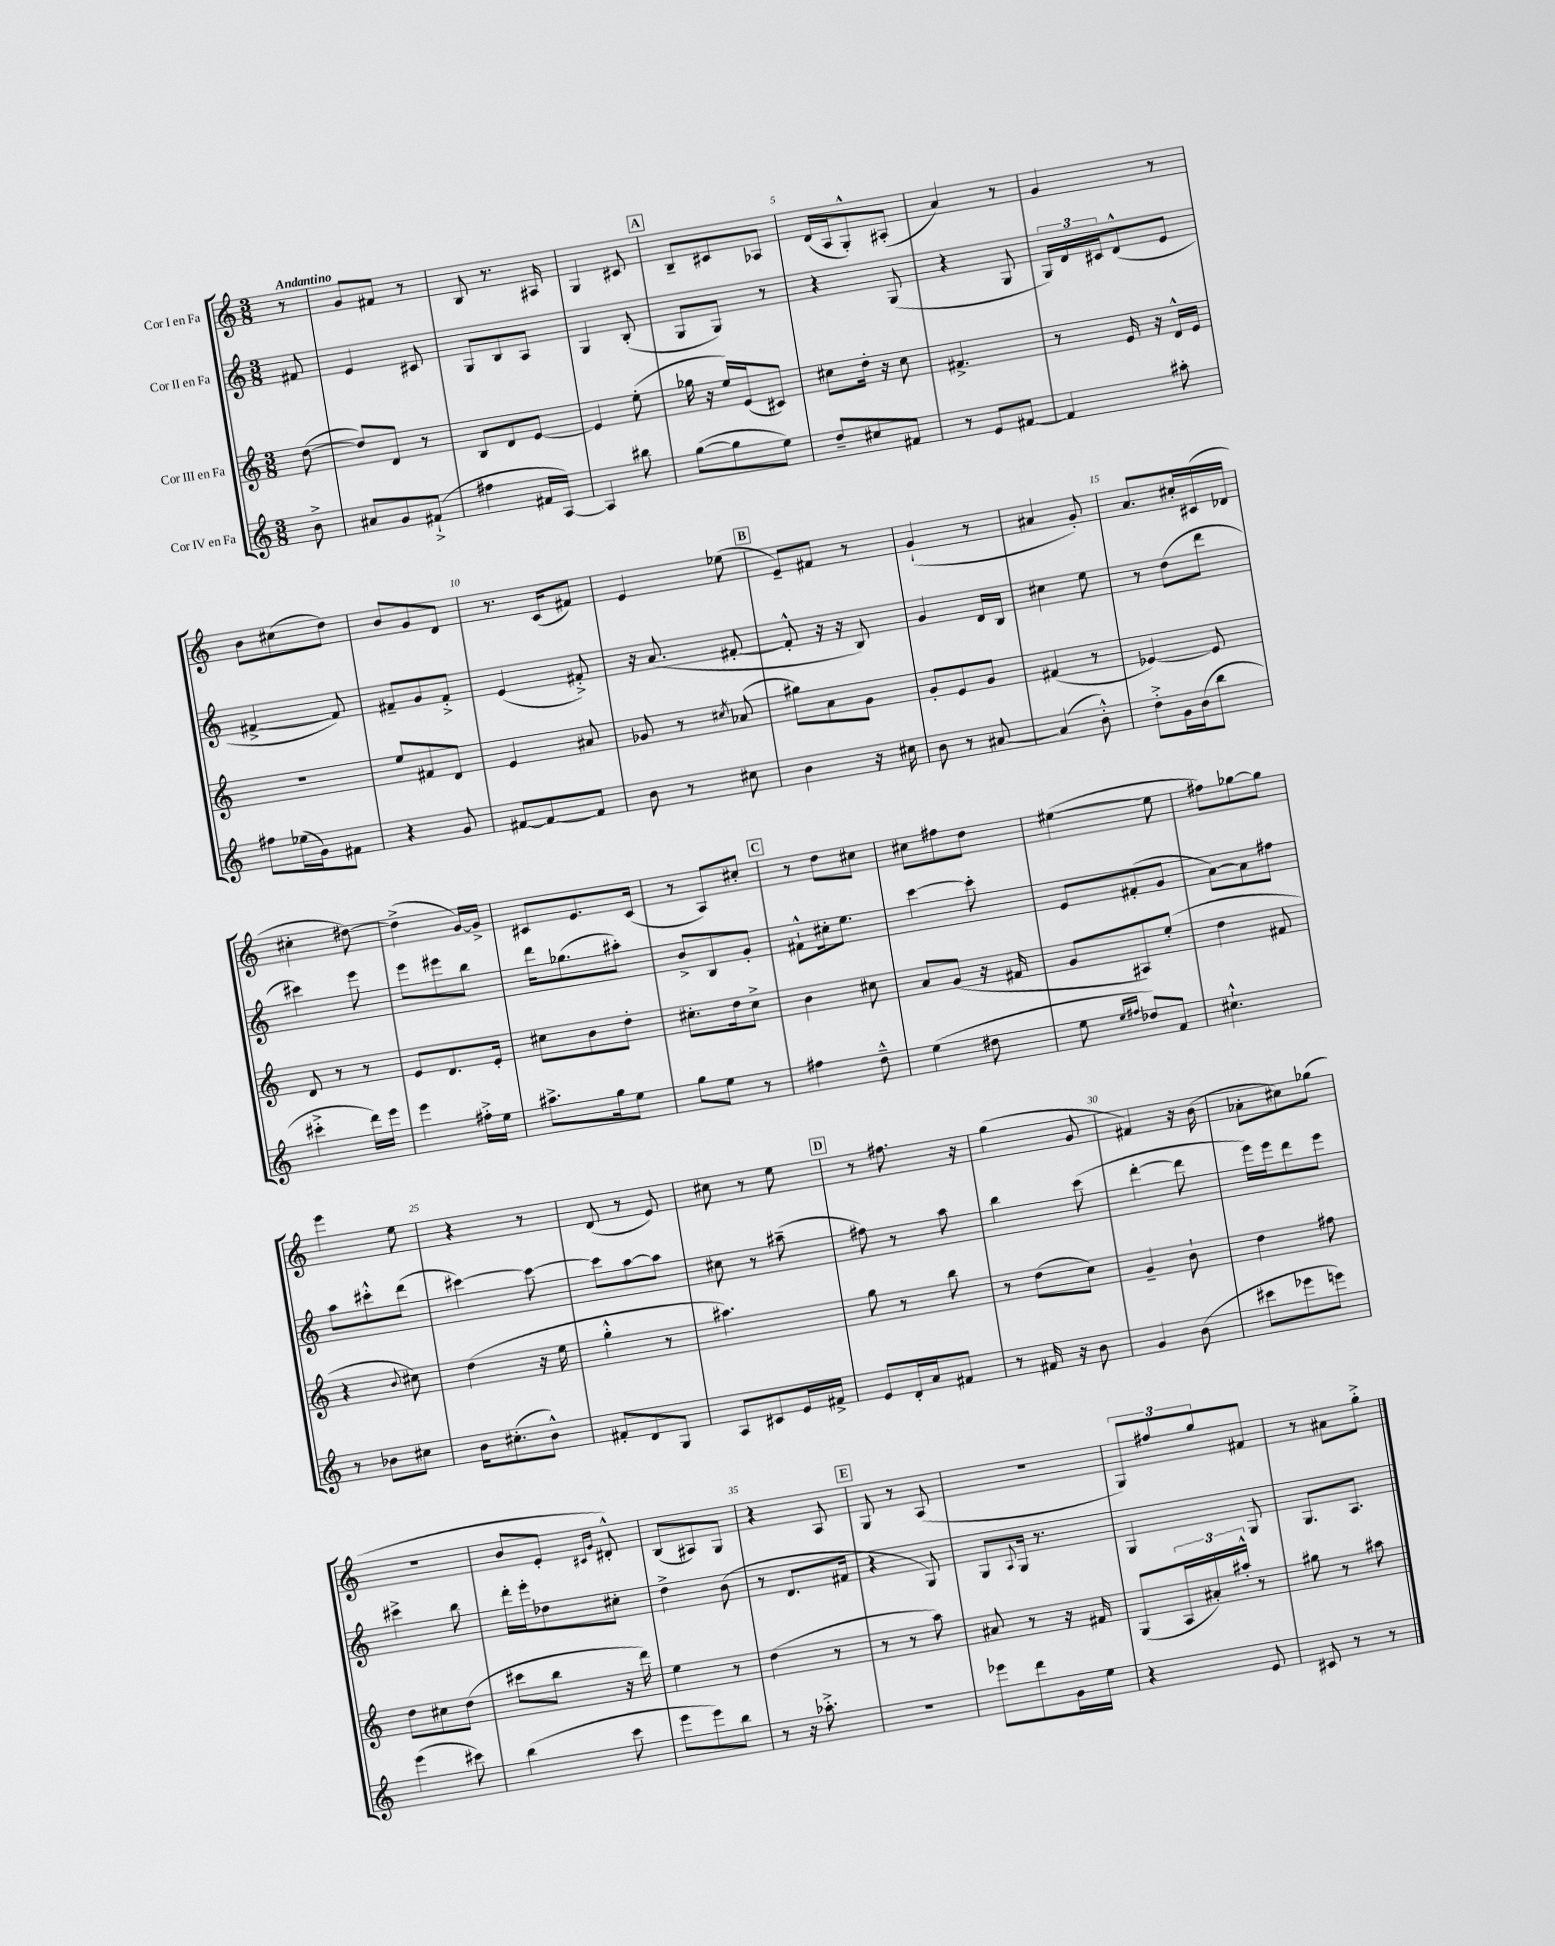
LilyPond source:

<<
\new StaffGroup <<
\new Staff = "s0" \with { instrumentName = "Cor I en Fa" } {
    \clef treble \key c \major \numericTimeSignature \time 3/8 \partial 8 \tempo "Andantino"
    r8 |
    g'8 fis'8 r8 |
    b8 r8. ais16 |
    g4 cis'8 |
    \mark \markup { \box "A" } b8-- cis'8 aes8 |
    d'16( a16 g8-.-^) ais8-.( |
    a'4) r8 |
    g'4 r8 |
    b'8 cis''8( d''8) |
    b'8 g'8 d'8 |
    r8. c'16( fis'8) |
    e'4 ees''8( |
    \mark \markup { \box "B" } e'8--) fis'8 r8 |
    g'4-!( r8 |
    ais'4 g'8-.) |
    a'8. cis''16-. cis'16( des'16 |
    cis''4-. dis''8~) |
    dis''4->( g'16~) g'16-> |
    cis'8 e'8. cis'16( |
    r8 a8) cis''8-. |
    \mark \markup { \box "C" } r8 d''8 cis''8 |
    cis''8 fis''8 d''8 |
    eis''4~( eis''8 |
    fis''8) ges''8~ ges''8 |
    e'''4 e''8 |
    r4 r8 |
    d'8( r8 e'8) |
    cis''8 r8 e''8 |
    \mark \markup { \box "D" } r8 fis''8. r16 |
    g''4( g'8 |
    fis'4) r16 b'16( |
    aes'8-. cis''8) ges''8( |
    R4. |
    b'8 e'8-. \grace { cis'16 g'16 } dis'8-.-^) |
    b8( ais8) g8 |
    r4 a8 |
    \mark \markup { \box "E" } g8 r8 a8( |
    R4. |
    \tuplet 3/2 { g8) fis''8 g''8 } fis'8 |
    r8 ais'8 g''8-.-> \bar "|." |
}
\new Staff = "s1" \with { instrumentName = "Cor II en Fa" } {
    \clef treble \key c \major \numericTimeSignature \time 3/8 \partial 8
    fis'8 |
    e'4 cis'8 |
    g8 b8 a8 |
    g4 b8-.( |
    \mark \markup { \box "A" } g8 g8) r8 |
    r4 g8( |
    r4 g8 |
    \tuplet 3/2 { g16) d'16 cis'16 } d'8-^( e'8 |
    fis'4~-> fis'8) |
    fis'8-- g'8 fis'8-.-> |
    e'4( fis'8-.->) |
    r16 a'8.( fis'8~-. |
    \mark \markup { \box "B" } fis'8-.-^ r16 r16 b8) |
    g'4 d'16 b16 |
    cis''4 e''8 |
    r8 d''8( d'''8 |
    cis'''4) e'''8 |
    e'''8 eis'''8 b''8 |
    d'''16 ges''8.( ais''8-.) |
    b'8-> b8 g'8-. |
    \mark \markup { \box "C" } fis'8-!-^ cis''16-. e''8. |
    c'''4~ c'''8-. |
    e'8 fis'8-.( g'8 |
    a'8~) a'8 fis''8 |
    a''8 cis'''8-.-^ d'''8( |
    cis'''4~) cis'''8~ |
    cis'''8 a''8~ a''8 |
    cis''8 r8 ais''8--( |
    \mark \markup { \box "D" } fis''8) r8 a''8 |
    b''4 c'''8( |
    d'''4~-. d'''8 |
    e'''16) e'''16 d'''8 e'''8 |
    cis'''4-> b''8 |
    d'''16-. e'''16-. des''8 cis''8-. |
    d''4-> b'8( |
    r8 d'8. fis'16 |
    \mark \markup { \box "E" } r4 g8) |
    g8 \appoggiatura { a8 } g16 r8. |
    g4 g8 |
    g8. a8. \bar "|." |
}
\new Staff = "s2" \with { instrumentName = "Cor III en Fa" } {
    \clef treble \key c \major \numericTimeSignature \time 3/8 \partial 8
    d''8~( |
    d''8) d'8 r8 |
    b8 d'8 e'8~ |
    e'4 e''8-.( |
    \mark \markup { \box "A" } ges''16 r16 e''16) e'16( cis'8) |
    cis''8 d''16-. r16 cis''8 |
    fis'4.-> |
    r8 e'16 r16 d'16-^ e'16 |
    R4. |
    e''8 fis'8 d'8 |
    e'4 ais'8 |
    ges'8 r8 \acciaccatura { cis''8 } aes'8( |
    \mark \markup { \box "B" } gis''8) a'8 g'8 |
    g'8-. e'8 g'8 |
    fis'4( r8 |
    ees'4~) ees'8 |
    d'8 r8 r8 |
    e'8 d'8. e'16-. |
    cis''8 b'8 d''8-. |
    cis''8.-. d''16 cis''8-> |
    \mark \markup { \box "C" } b'4 cis''8 |
    a'8 g'8( r16 fis'16 |
    g'8 ais8) e''8-.( |
    d''4 fis'8 |
    r4 \appoggiatura { b'8 } cis''8) |
    d''4( r16 e''16 |
    g''4-.-^ r8 |
    ais''4.) |
    \mark \markup { \box "D" } g''8 r8 b''8 |
    r8 d''8( c''8) |
    g'4-- b'8-! |
    d''4 fis''8 |
    d''8 cis''8 d''8( |
    cis'''8 b''8 r16 d'''16) |
    e''4 r8 |
    d''4( r8 |
    \mark \markup { \box "E" } r8 r8 a''8) |
    ais'8 r8 r16 fis'16 |
    g8( \tuplet 3/2 { a16 ais'16-.) ais''16-.-^ } r8 |
    gis''8 r8 ais''8 \bar "|." |
}
\new Staff = "s3" \with { instrumentName = "Cor IV en Fa" } {
    \clef treble \key c \major \numericTimeSignature \time 3/8 \partial 8
    b'8-> |
    ais'8 g'8 fis'8-!->( |
    fis''4 fis'16 a16~) |
    a4 bis''8 |
    \mark \markup { \box "A" } g''8~( g''8 e''8) |
    d''8-- cis''8 fis'8 |
    r8 e'8 fis'8~ |
    fis'4 ais''8-. |
    fis''8 ees''16( g'16) fis'8 |
    r4 g'8 |
    fis'8~ fis'8~ fis'8 |
    b'8 r8 cis''8 |
    \mark \markup { \box "B" } b'4 r16 cis''16 |
    b'8 r8 ais'8~ |
    ais'4( b'8-.-^) |
    d''8-.-> g'16 b'16( b''8 |
    cis'''4-.-> d'''16) e'''16 |
    e'''4 fis''16-.-> e''16 |
    ais''8.-> g''16 e''8 |
    g''8 e''8 r8 |
    \mark \markup { \box "C" } fis''4 d''8---^ |
    e''4( dis''8 |
    e''8 \grace { e''16 fis''16 } des''8) f'8 |
    cis''4.-!-^ |
    r8 bes'8 cis''8 |
    b'16 cis''8.-.( b'8-^) |
    fis'8-. d'8 g8 |
    a8 cis'8 e'16 fis'16-> |
    \mark \markup { \box "D" } e'8 d'16-. a'16 fis'8 |
    r8 fis'16 r16 b'8 |
    g'4 b'8( |
    cis'''8 ees'''8 e'''8) |
    e'''4( cis'''8) |
    b''4( c'''8 |
    e'''8 e'''8) b''8 |
    r8 r16 aes''8.-.-> |
    \mark \markup { \box "E" } R4. |
    ees'''8 d'''8 g'16 e''16 |
    r4 e'8 |
    cis'8 r8 r8 \bar "|." |
}
>>
>>
\layout { \context { \Score \override BarNumber.break-visibility = ##(#f #t #t) barNumberVisibility = #(every-nth-bar-number-visible 5) } }
